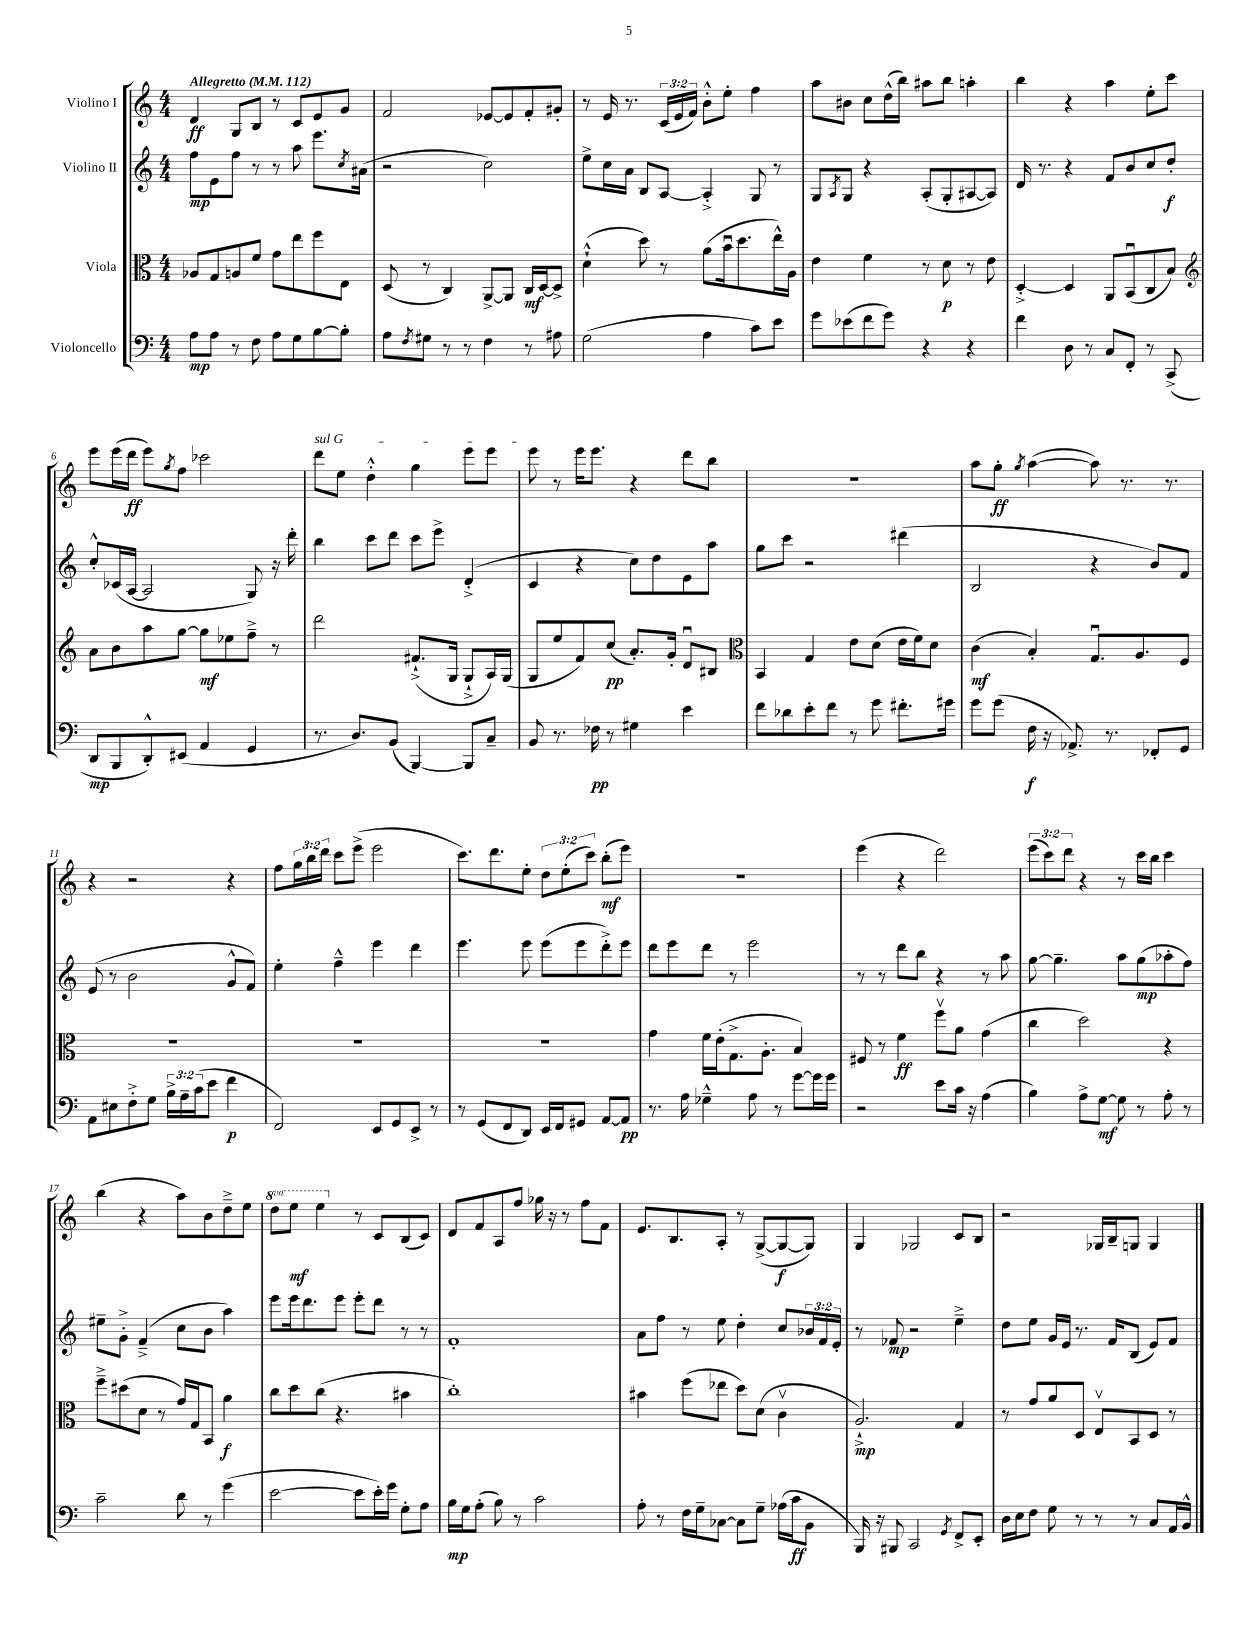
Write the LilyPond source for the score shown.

<<
\new StaffGroup <<
\new Staff = "s0" \with { instrumentName = "Violino I" } {
    \clef treble \key c \major \numericTimeSignature \time 4/4 \override Staff.TupletNumber.text = #tuplet-number::calc-fraction-text \set Staff.ottavationMarkups = #ottavation-simple-ordinals \tempo "Allegretto" 4 = 112
    d'4\ff g8 b8 r8 c'8 e'8 g'8 |
    f'2 ees'8~ ees'8 f'8-. gis'8-. |
    r8 e'16 r8. \tuplet 3/2 { c'16( e'16 f'16) } b'8-.-^ e''8-. f''4 |
    a''8 bis'8 c''8 d''16-^( b''16) ais''8 b''8 a''4-. |
    b''4 r4 a''4 e''8-. c'''8 |
    e'''8 e'''16( d'''16\ff e'''8) \acciaccatura { g''8 } f''8 ces'''2 |
    \once \override TextSpanner.bound-details.left.text = \markup { \italic "sul G" } d'''8\startTextSpan e''8 d''4-.-^ g''4 e'''8 e'''8 |
    e'''8\stopTextSpan r8 e'''16 e'''8. r4 d'''8 b''8 |
    R1 |
    a''8 g''8-.\ff \acciaccatura { g''8 } a''4~( a''8) r8. r8. |
    r4 r2 r4 |
    f''8 \tuplet 3/2 { g''16 b''16 d'''16 } c'''8 e'''8->( e'''2 |
    c'''8.) d'''8. e''8-. \tuplet 3/2 { d''8 e''8-.( c'''8) } b''8-.\mf( e'''8) |
    r1 |
    e'''4( r4 d'''2) |
    \tuplet 3/2 { e'''8( c'''8) d'''8 } r4 r8 c'''16 b''16 c'''4 |
    b''4( r4 a''8) b'8 d''8---> e''8 |
    \ottava #1 d'''8 e'''8\mf e'''4 \ottava #0 r8 c'8 b8( c'8) |
    d'8 f'8 a8 f''8 ges''16 r16 r8 f''8 f'8 |
    e'8. b8. a8-. r8 g8~->( g8~\f g8) |
    g4 ges2 c'8 b8 |
    r2 ges16 b16-- g8 g4 \bar "|." |
}
\new Staff = "s1" \with { instrumentName = "Violino II" } {
    \clef treble \key c \major \numericTimeSignature \time 4/4 \override Staff.TupletNumber.text = #tuplet-number::calc-fraction-text
    f''8\mp e'8 f''8 r8 r8 a''8 e'''8. \acciaccatura { c''8 } ais'16( |
    r2 c''2) |
    e''8-> c''16 a'16 b8 a8~ a4-.-> g8 r8 |
    g8 \acciaccatura { a8 } g8 r4 a8-.( g8-. ais8~ ais8) |
    d'16 r8. r4 f'8 b'8 c''8 d''8-.\f |
    c''8-.-^ ces'16( a16~ a2 g8) r16 d'''16-. |
    b''4 c'''8 d'''8 c'''8 e'''8-> d'4-.->( |
    c'4 r4 c''8) d''8 e'8 a''8 |
    g''8 c'''8 r2 dis'''4( |
    b2 r4 b'8) f'8 |
    e'8( r8 b'2 g'8-^ f'8) |
    e''4-. f''4---^ e'''4 d'''4 |
    e'''4. e'''8 e'''8( e'''8 d'''8-.->) e'''8 |
    d'''8 e'''8 d'''8 r8 e'''2 |
    r8 r8 d'''8 b''8 r4 r8 a''8 |
    g''8~ g''4.-- a''8 g''8\mp( aes''8-. f''8) |
    eis''8-- g'8-.-> f'4--->( c''8 b'8 a''4) |
    e'''8 e'''16 d'''8. e'''8 e'''8-. d'''8 r8 r8 |
    f'1-. |
    a'8 f''8 r8 e''8 d''4-. c''8 \tuplet 3/2 { bes'16 f'16 e'16-. } |
    r8 fes'8\mp r2 e''4---> |
    d''8 e''8 g'16 e'16 r8. f'16 b8( e'8) f'8 \bar "|." |
}
\new Staff = "s2" \with { instrumentName = "Viola" } {
    \clef alto \key c \major \numericTimeSignature \time 4/4
    aes8 g8 a8 f'8 g'8 e''8 f''8 e8 |
    d8( r8 c4) a,8~-> a,8 c16\mf d16~ d8-> |
    d'4-!-^( d''8) r8 a'8( b'16\downbow d''8. e''16-^) a16 |
    e'4 f'4 r8 d'8\p r8 e'8 |
    d4~-.-> d4 a,8 b,8\downbow( c8 b8) |
    \clef treble a'8 b'8 a''8 g''8~ g''8\mf ees''8 f''8---> r8 |
    d'''2 fis'8.-!->( g16 g8-!-> a16) g16( |
    g8 e''8 f'8) c''8\pp( a'8.-.) g'16-. d'8\downbow bis8 |
    \clef alto b,4 g4 e'8 d'8( e'16 f'16) d'8 |
    c'4\mf( b4-.) g8.\downbow a8. f8 |
    R1 |
    R1 |
    R1 |
    g'4 f'16 e'16-.( g8.-> a8.-. b4) |
    fis8 r8 f'4\ff f''8\upbow a'8 g'4( |
    c''4 d''2) r4 |
    f''8---> dis''8( d'8 r8 g'16) g16 b,8 a'4\f |
    c''8 d''8 c''8( r4. bis'4 |
    c''1-.) |
    bis'4 f''8( ees''8 d''8) d'8( c'4\upbow |
    a2.-!->\mp) g4 |
    r8 g'8 a'8 d8 e8\upbow b,8 d8 r8 \bar "|." |
}
\new Staff = "s3" \with { instrumentName = "Violoncello" } {
    \clef bass \key c \major \numericTimeSignature \time 4/4 \override Staff.TupletNumber.text = #tuplet-number::calc-fraction-text
    a8\mp a8 r8 f8 a8 g8 b8~ b8-. |
    a8 \acciaccatura { f8 } gis8 r8 r8 f4 r8 ais8 |
    g2( a4 c'8) e'8 |
    g'8 ees'8( f'8 g'8) r4 r4 |
    f'4 d8 r8 c8 f,8-. r8 c,8->( |
    d,8\mp b,,8 d,8-.-^) eis,8( a,4 g,4 |
    r8. d8.) b,8( b,,4~) b,,8 c8-- |
    b,8 r8. fes16\pp r8 gis4 e'4 |
    f'8 des'8 e'8-. f'8 r8 g'8 fis'8.-. gis'16 |
    g'8 g'8( f16\f r16 aes,8.->) r8. fes,8-. g,8 |
    a,8 eis8 f8-.-> g8 \tuplet 3/2 { b16-> a16-- c'16( } e'8 f'4\p |
    f,2) e,8 g,8 e,8-> r8 |
    r8 g,8( f,8 d,8) e,16 f,16 gis,8 a,8~ a,8\pp |
    r8. a16 ges4---^ a8 r8 g'8~ g'16 g'16 |
    r2 e'8 c'16 r16 a4( |
    b4) a8-> g8~\mf g8 r8 a8-. r8 |
    c'2-- d'8 r8 g'4( |
    e'2~ e'8 e'16-.) g'16 g8-. a8 |
    b16\mp g16 a8-.( b8) r8 c'2 |
    a8-. r8 f16 g16-- ces8~ ces8 g8-- aes16( c'16\ff b,8 |
    b,,16) r16 bis,,8 c,2 \acciaccatura { g,8 } f,8-> e,8-. |
    d16 e16 f8 g8 r8 r8 r8 c8 a,16 b,16-^ \bar "|." |
}
>>
>>
